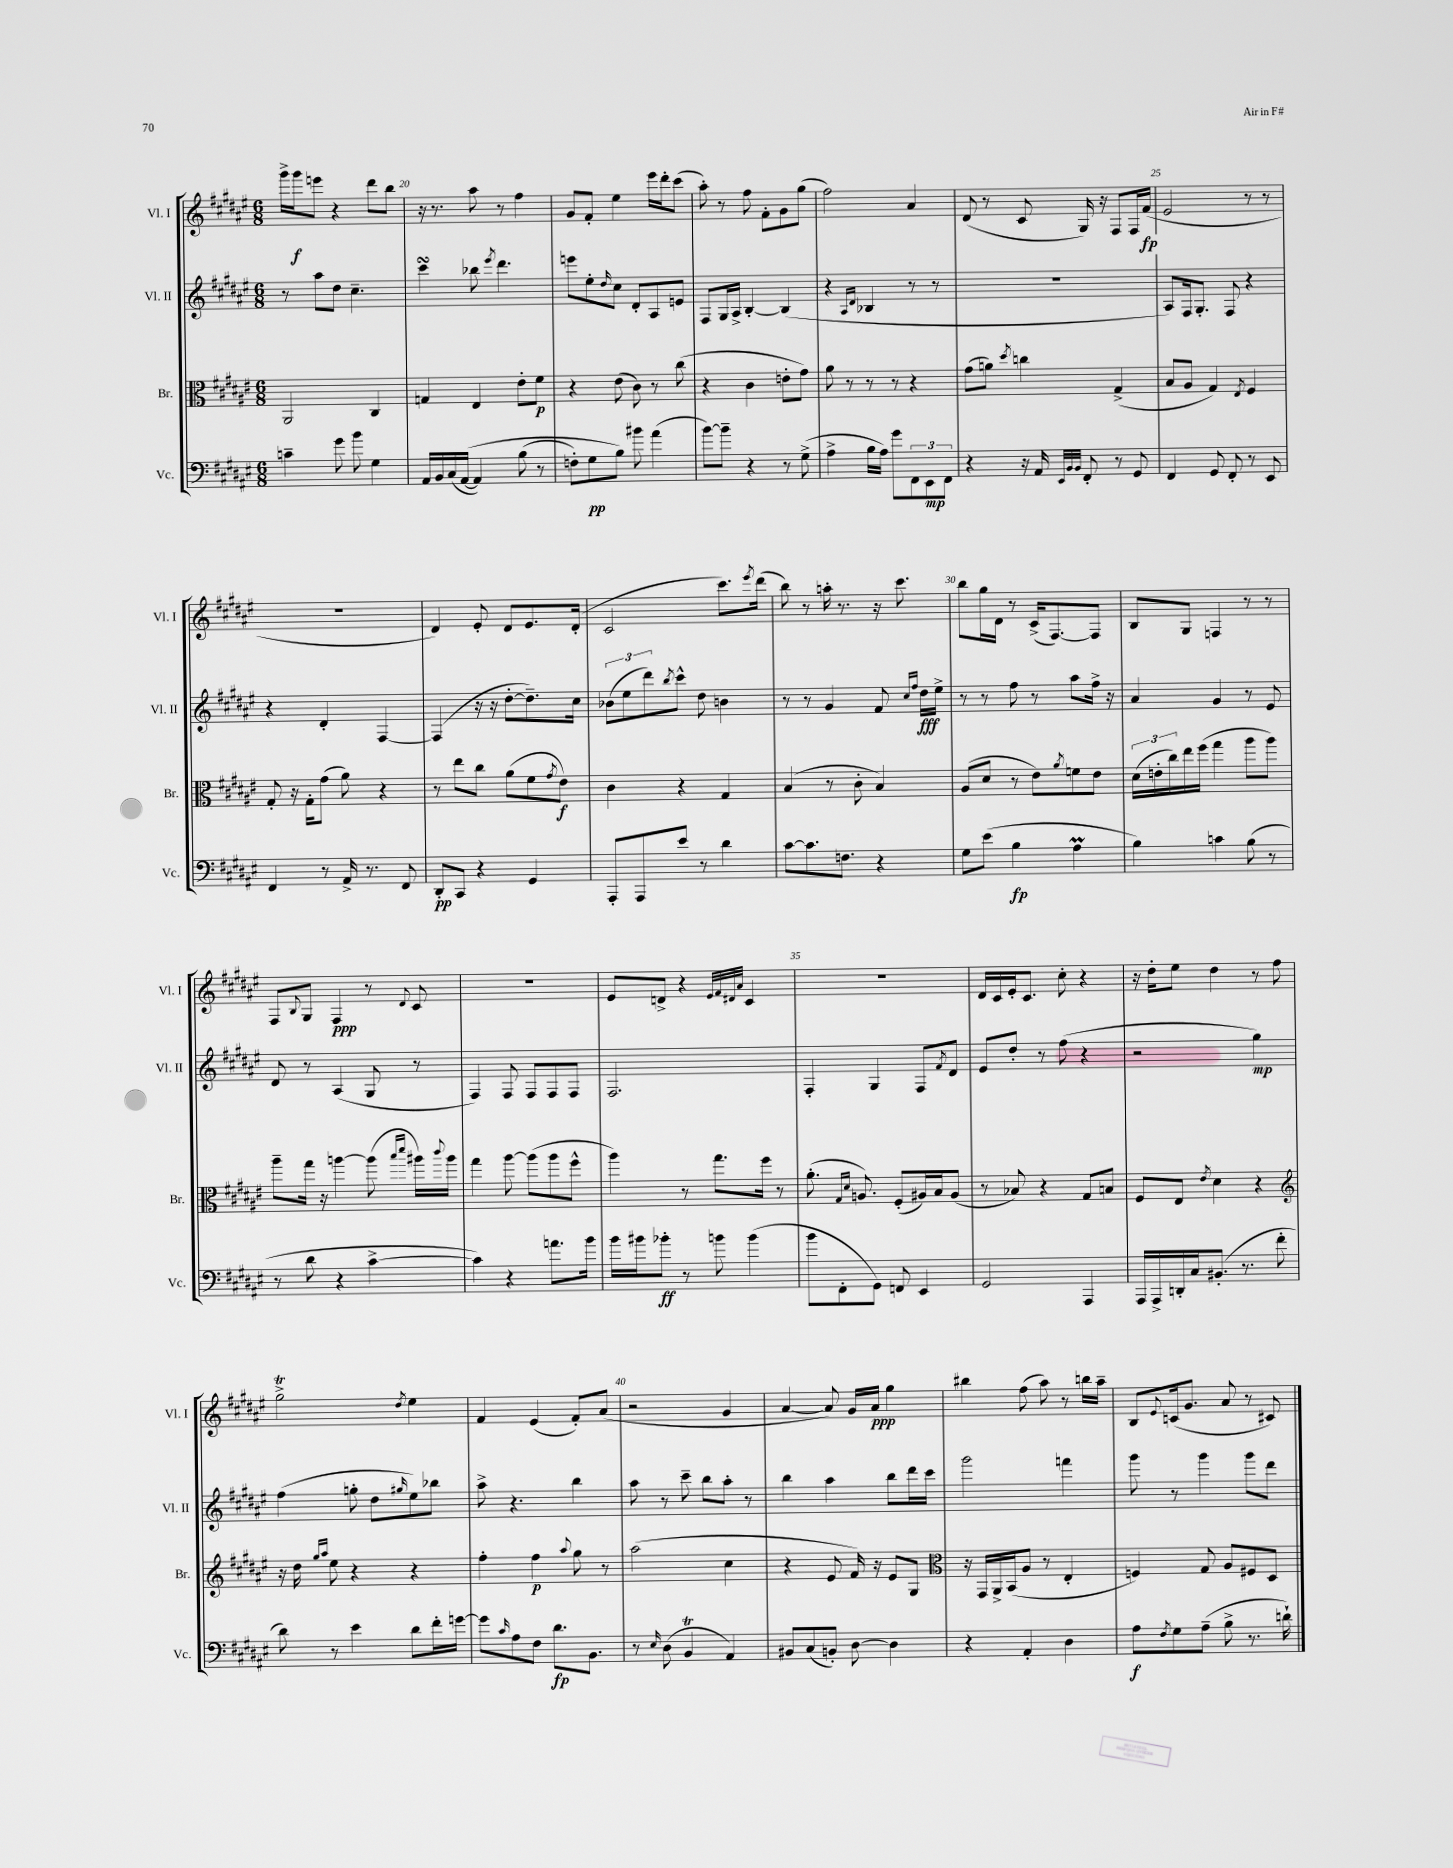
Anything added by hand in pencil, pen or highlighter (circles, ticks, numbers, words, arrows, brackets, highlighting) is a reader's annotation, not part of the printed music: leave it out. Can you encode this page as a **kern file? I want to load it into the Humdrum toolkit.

**kern	**kern	**kern	**kern
*staff4	*staff3	*staff2	*staff1
*clefF4	*clefC3	*clefG2	*clefG2
*k[f#c#g#d#a#e#]	*k[f#c#g#d#a#e#]	*k[f#c#g#d#a#e#]	*k[f#c#g#d#a#e#]
*M6/8	*M6/8	*M6/8	*M6/8
4c~	2AA#	8r	16ggg#^
.	.	.	16ggg#
.	.	8aa#	8eee
8g#	.	8dd#	4r
8b	.	4.cc#~	.
4G#	4C#	.	8ddd#
.	.	.	8bb
=	=	=	=
16AA#	4G	4ccc#	16r
16BB	.	.	8.r
(16C#	.	.	.
&([16AA#	.	.	.
4AA#])	4E#	8bb-	8aa#
.	.	8qeee#	.
.	.	4.ddd#	8r
(8B	8e#'	.	4ff#
8r	8f#	.	.
=	=	=	=
8F')	4r	8eee	8g#
8G#	.	8ee#'	8f#'
.	.	16qqdd#	.
8B&)	(8e#	8cc#	4ee#
8b#	8c#)	8d#'	.
(4a#	8r	8A#	16eee#
.	.	.	16ddd#'
.	(8cc#	8e	(8ccc#
=	=	=	=
[8b)	4r	8F#	8aa#')
8b~]	.	16G#	8r
.	.	16A#^	.
4r	4c#	[4B'	8ff#
.	.	.	8f#'
8r	8e'	(4B]	8g#
(8G#^	8g#)	.	(8gg#
=	=	=	=
4A#^	8a#	4r	2ff#)
.	8r	.	.
.	.	16qqA#	.
.	.	16qqd#	.
16B	8r	4B-	.
16A#)	.	.	.
8g#	8r	.	.
12FF#	4r	8r	4a#
12EE#	.	.	.
.	.	8r	.
12FF#	.	.	.
=	=	=	=
4r	(8g#	2.r	(8d#
.	8a)	.	8r
.	8qdd#	.	.
16r	4cc	.	8c#
16AA#	.	.	.
32qqEE#	.	.	.
32qqBB	.	.	.
32qqBB	.	.	.
8FF#'	.	.	16G#)
.	.	.	16r
8r	(4G#^	.	8F#
8GG#	.	.	16F#
.	.	.	(16f#
=	=	=	=
4FF#	8B	8A#)	2e#
.	8A#	16F#	.
.	.	8.G#'	.
8GG#	4G#)	.	.
8FF#'	.	8F#	.
.	8qE#	.	.
8r	4F#	4r	8r
8EE#	.	.	8r
=	=	=	=
4FF#	8G#'	4r	2.r
.	16r	.	.
.	16G#'	.	.
8r	(8g#	4d#'	.
16AA#^	8a#)	.	.
8.r	.	.	.
.	4r	[4F#	.
8FF#	.	.	.
=	=	=	=
8DD#'	8r	(4F#]	4d#)
8CC#	8ee#	.	.
4r	8cc#	16r	8e#'
.	.	16r	.
.	(8a#	[8dd#'	8d#
4GG#	8f#	8.dd#~])	8.e#
.	8qg#	.	.
.	8e#)	.	.
.	.	16cc#	(16d#'
=	=	=	=
8AAA#'	4c#	(12b-	2c#
.	.	12ee#	.
8AAA#	.	.	.
.	.	12ddd#)	.
.	.	8qbb	.
8e#	4r	8ccc#^^	.
8r	.	8dd#	.
4d#	4G#	4b	8.ccc#)
.	.	.	8qeee#
.	.	.	(16ddd#
=	=	=	=
[8c#	(4B	8r	8bb)
8.c#]	.	8r	8r
.	8r	4g#	16aa'
8.F	.	.	8.r
.	8c#'	.	.
4r	4B)	8f#	16r
.	.	.	8.ccc#
.	.	16qqcc#	.
.	.	16qqff#	.
.	.	16dd#	.
.	.	16ee#^	.
=	=	=	=
8G#	(8A#	8r	8bb
(8e#	8d#	8r	16gg#
.	.	.	16d#
4B	8r	8ff#	8r
.	8e#)	8r	(16c#^
.	.	.	[8.F#)
.	8qa#	.	.
4A#	8f	8aa#	.
.	8e#	16ff#^	8F#]
.	.	16r	.
=	=	=	=
4B)	(24d#	4a#	8B
.	24e'	.	.
.	24cc#)	.	.
.	16ee#	.	8G#
.	(16ff#	.	.
4c	4gg#	4g#	4F
(8B	8aa#	8r	8r
8r	8aa#)	8e#	8r
=	=	=	=
8r	8aa#~	8d#	8F#
.	.	.	8qqB
8d#	16gg#	8r	8G#
.	16r	.	.
4r	[4aa	(4A#	4F#
[4c#^	(8aa]	8G#	8r
.	16qqbb	.	.
.	16qqddd#	.	8qqd#
.	16aa#)	8r	8c#
.	8qqccc#	.	.
.	16aa#	.	.
=	=	=	=
4c#])	4gg#	4F#)	2.r
4r	[8aa#	8F#	.
.	(8aa#]	8F#	.
8.a	8aa#	8F#	.
.	8ff#^^	8F#	.
16b	.	.	.
=	=	=	=
16b	4aa#)	2.F#	8e#
16b#	.	.	.
8b-'	.	.	8d^
8r	8r	.	4r
8b	8.gg#	.	.
.	.	.	32qqe#
.	.	.	32qqf#
.	.	.	32qqd#
.	.	.	32qqa#
(4b	.	.	4c#
.	16ff#	.	.
.	8r	.	.
=	=	=	=
8b	(8.a#'	4F#'	2.r
8FF#'	.	.	.
.	16qqG#	.	.
.	16qqd#	.	.
.	8.A)	.	.
8GG#)	.	4G#	.
8FF	(8F#'	.	.
4EE#	16A#)	8F#	.
.	16B	.	.
.	.	8qf#	.
.	(8A#	8d#	.
=	=	=	=
2GG#	8r	8e#	16d#
.	.	.	16c#
.	8B-)	8dd#'	16e#'
.	.	.	8.c#
.	4r	8r	.
.	.	(8ff#	8cc#'
4AAA#	8G#	4r	4r
.	8B	.	.
=	=	=	=
16AAA#	8F#	2r	16r
16AAA#^	.	.	16dd#'
16DD'	8E#	.	8ee#
16C#	.	.	.
.	8qe#	.	.
(8.BB#'	4d#	.	4dd#
8.r	.	.	.
.	4r	4gg#)	8r
8f#'	.	.	8ff#
=	=	=	=
*	*clefG2	*	*
8d#)	16r	(4ff#	2gg#^
.	16dd#	.	.
.	16qqgg#	.	.
.	16qqaa#	.	.
8r	8ee#	.	.
4e#	4r	8gg'	.
.	.	8dd#	.
.	.	16qqgg#	8qdd#
8d#	4r	8ee#)	4ee#
16f#'	.	8bb-	.
[16g	.	.	.
=	=	=	=
8g]	4ff#'	8aa#^	4f#
16qqc#	.	.	.
8A#	.	4.r	.
8F#	4ff#	.	(4e#
8.d#	.	.	.
.	8qqaa#	.	.
.	8gg#	4bb	8f#')
8.BB	.	.	.
.	8r	.	(8a#
=	=	=	=
8r	(2aa#	8aa#	2r
16qqE#	.	.	.
(8D#	.	8r	.
4BB	.	8ccc#~	.
.	.	8bb	.
4AA#)	4cc#	8aa#'	4g#
.	.	8r	.
=	=	=	=
8BB#	4r	4bb	[4a#
(8C#	.	.	.
8BB')	8e#	4aa#	8a#])
[8D#	16f#)	.	16g#
.	16r	.	16a#
4D#]	8e#	8bb	4gg#
.	8G#	16ddd#	.
.	.	16ccc#	.
=	=	=	=
*	*clefC3	*	*
4r	16r	2ggg#	4bb#
.	16GG#	.	.
.	16AA#^	.	.
.	(16BB	.	.
4AA#'	8A#	.	(8ff#
.	8r	.	8aa#)
4D#	4E#'	4fff	8r
.	.	.	16bb
.	.	.	16aa#~
=	=	=	=
8A#	4F)	8ggg#	8B
8qF#	.	.	8qqe#
8G#	.	8r	(16c
.	.	.	8.g#
(8A#~	8G#	4ggg#	.
8B^	8A#	.	8a#
8.r	8F#	8ggg#	8r
.	8D#	8ddd#	8c#)
16d`)	.	.	.
==	==	==	==
*-	*-	*-	*-
